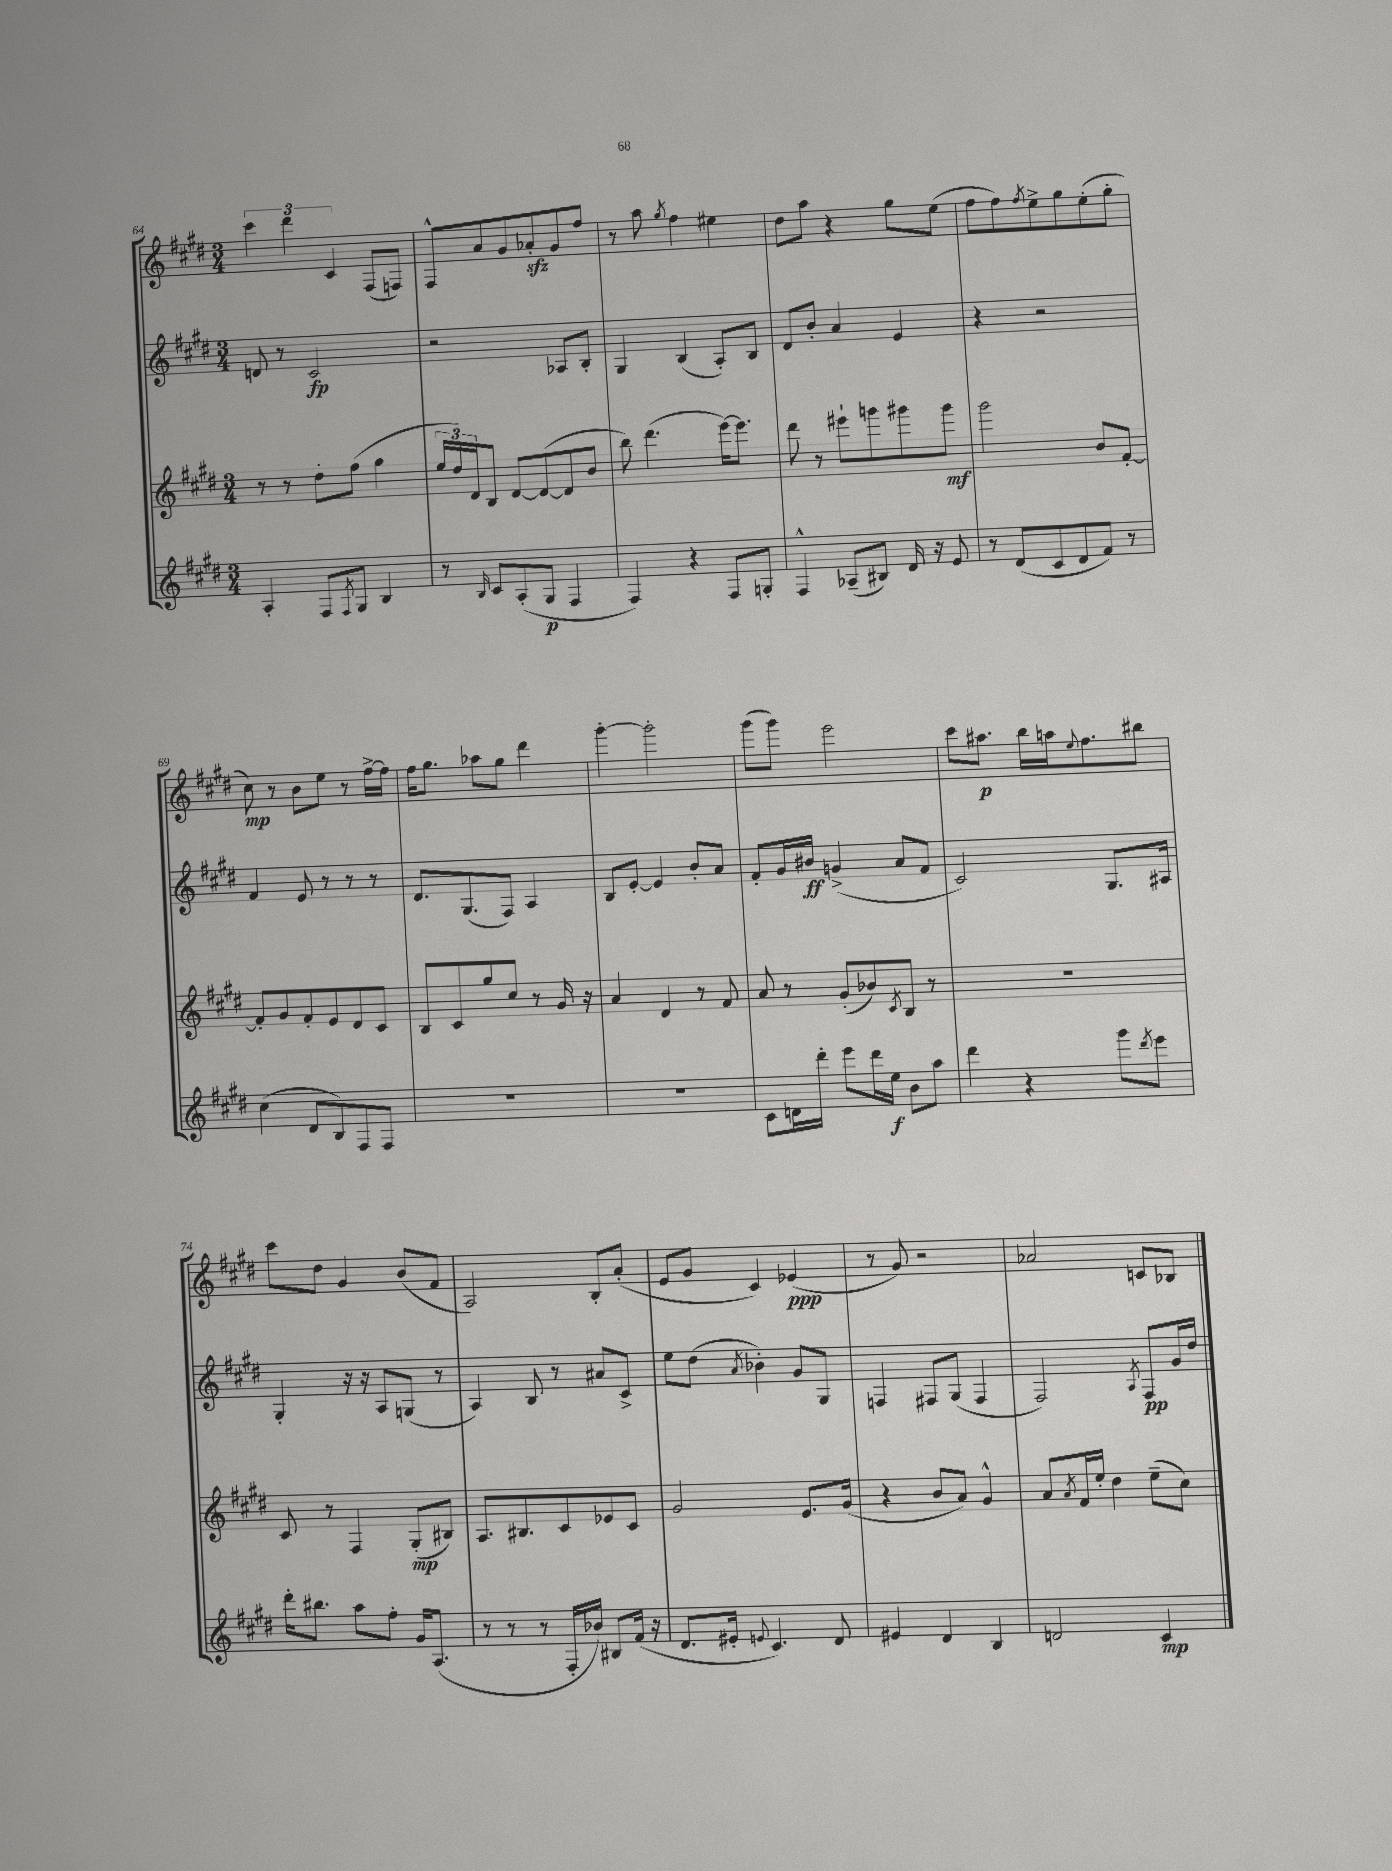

**kern	**kern	**kern	**kern
*staff4	*staff3	*staff2	*staff1
*clefG2	*clefG2	*clefG2	*clefG2
*k[f#c#g#d#]	*k[f#c#g#d#]	*k[f#c#g#d#]	*k[f#c#g#d#]
*M3/4	*M3/4	*M3/4	*M3/4
4A'/	8r	8d/	6ccc#\
.	8r	8r	.
.	.	.	6ddd#\
8F#/L	8dd#'\L	2c#/	.
.	.	.	6c#/
8qF#/	.	.	.
8G#/J	(8ff#\J	.	.
4B/	4gg#\	.	(8F#/L
.	.	.	8F/J)
=	=	=	=
8r	24ee/LL	2r	8F#^^/L
.	24dd#/)	.	.
.	24d#/J	.	.
16qqB/	.	.	.
8c#/L	8B/J	.	8a/
(8A'/	[8d#/L	.	8g#/
8G#/J	(8d#/_	.	8a-'/
4F#/	8d#/]	8A-/L	8g#/
.	8b/J	8B'/J	8ff#/J
=	=	=	=
4F#/)	8bb\)	4G#/	8r
.	(4.ddd#\	.	8aa\
.	.	.	8qgg#/
4r	.	(4B/	4ff#\
8F#/L	[16eee\LK)	8A'/L)	4ee#\
.	8.eee\]J	.	.
8G'/J	.	8B/J	.
=	=	=	=
4F#^^/	8ddd#\	8d#/L	8dd#\L
.	8r	8b'/J	8aa\J
(8A-~/L	8eee#`\L	4a/	4r
8B#/J)	8ggg\	.	.
16d#/	8ggg#\	4e/	8gg#\L
16r	.	.	.
8e/	8ggg#\J	.	(8ee\J
=	=	=	=
8r	2ggg#\	4r	8ff#\L
(8d#/L	.	.	8ff#\)
.	.	.	8qff#/
8c#/	.	2r	8ee^\
8d#/	.	.	8gg#\
8f#/J)	8b/L	.	(8ee'\
8r	[8f#'/J	.	8gg#'\J
=	=	=	=
(4cc#\	8f#'/]L	4f#/	8cc#\)
.	8g#/	.	8r
8d#/L	8f#'/	8e/	8b\L
8B/)	8e/	8r	8ee\J
8F#/	8d#/	8r	8r
8F#/J	8c#/J	8r	[16ff#^\LL
.	.	.	16ff#\]JJ
=	=	=	=
2.r	8B/L	8.d#/L	16ff#\LK
.	.	.	8.gg#\J
.	8c#/	.	.
.	.	(8.G#/	.
.	8gg#/	.	8aa-\L
.	8cc#/J	8F#/J)	8gg#\J
.	8r	4A/	4ddd#\
.	16g#/	.	.
.	16r	.	.
=	=	=	=
2.r	4a/	8B/L	[4ggg#'\
.	.	[8e'/J	.
.	4d#/	4e/]	2ggg#'\]
.	8r	8b'/L	.
.	8f#/	8a/J	.
=	=	=	=
8c#\L	8a/	8f#'/L	(8ggg#\L
16d\L	8r	16g#/L	8ggg#\J)
16ddd#'\JJ	.	16b#/JJ	.
8eee\L	(8g#'/L	(4g^/	2eee\
16ddd#\L	8b-/)	.	.
16ee\JJ	.	.	.
.	8qc#/	.	.
8b\L	8B/J	8a/L	.
8aa\J	8r	8f#/J	.
=	=	=	=
4ddd#\	2.r	2c#/)	8ccc#\L
.	.	.	8.aa#\J
4r	.	.	.
.	.	.	16bb\LL
.	.	.	16aa\J
.	.	.	8qqee/
.	.	.	8.ff#\
8ggg#\L	.	8.G#/L	.
8qddd#/	.	.	.
8eee\J	.	.	8bb#\J
.	.	16A#/Jk	.
=	=	=	=
16ddd#'\LK	8c#/	4G#'/	8ccc#\L
8.bb#\J	.	.	.
.	8r	.	8dd#\J
8aa\L	4F#/	16r	4g#/
.	.	16r	.
8ff#'\J	.	8A/L	.
16g#/LK	(8G#'/L	(8G/J	(8b/L
(8.A/J	.	.	.
.	8B#/J)	8r	8f#/J
=	=	=	=
8r	8.A/L	4A/)	2A/)
8r	.	.	.
.	8.B#/	.	.
8r	.	8B/	.
16F#'/LL	8c#/	8r	.
16b-/JJ)	.	.	.
8B#/L	8e-/	8a#/L	8B'/L
(16f#/Jk	8c#/J	8c#^/J	(8a'/J
16r	.	.	.
=	=	=	=
8.d#/L	2g#/	8ee\L	8e/L
.	.	(8dd#\J	8g#/J
16e#'/Jk	.	.	.
8qqe/	.	8qa/	.
4.c#/)	.	4b-'\)	4c#/)
.	8.e/L	8g#/L	(4e-/
8d#/	.	8G#/J	.
.	(16g#/Jk	.	.
=	=	=	=
4e#/	4r	4F/	8r
.	.	.	8g#/)
4d#/	8b/L	8F#/L	2r
.	8a/J)	(8G#/J	.
4B/	4g#^^/	4F#/	.
=	=	=	=
2d/	8a/L	2F#/)	2a-/
.	8qa/	.	.
.	16f#/L	.	.
.	16ee'/JJ	.	.
.	4dd#\	.	.
.	.	8qA/	.
4c#/	(8ee~\L	8F#/L	8c/L
.	8cc#\J)	16g#/L	8B-/J
.	.	16dd#/JJ	.
==	==	==	==
*-	*-	*-	*-
